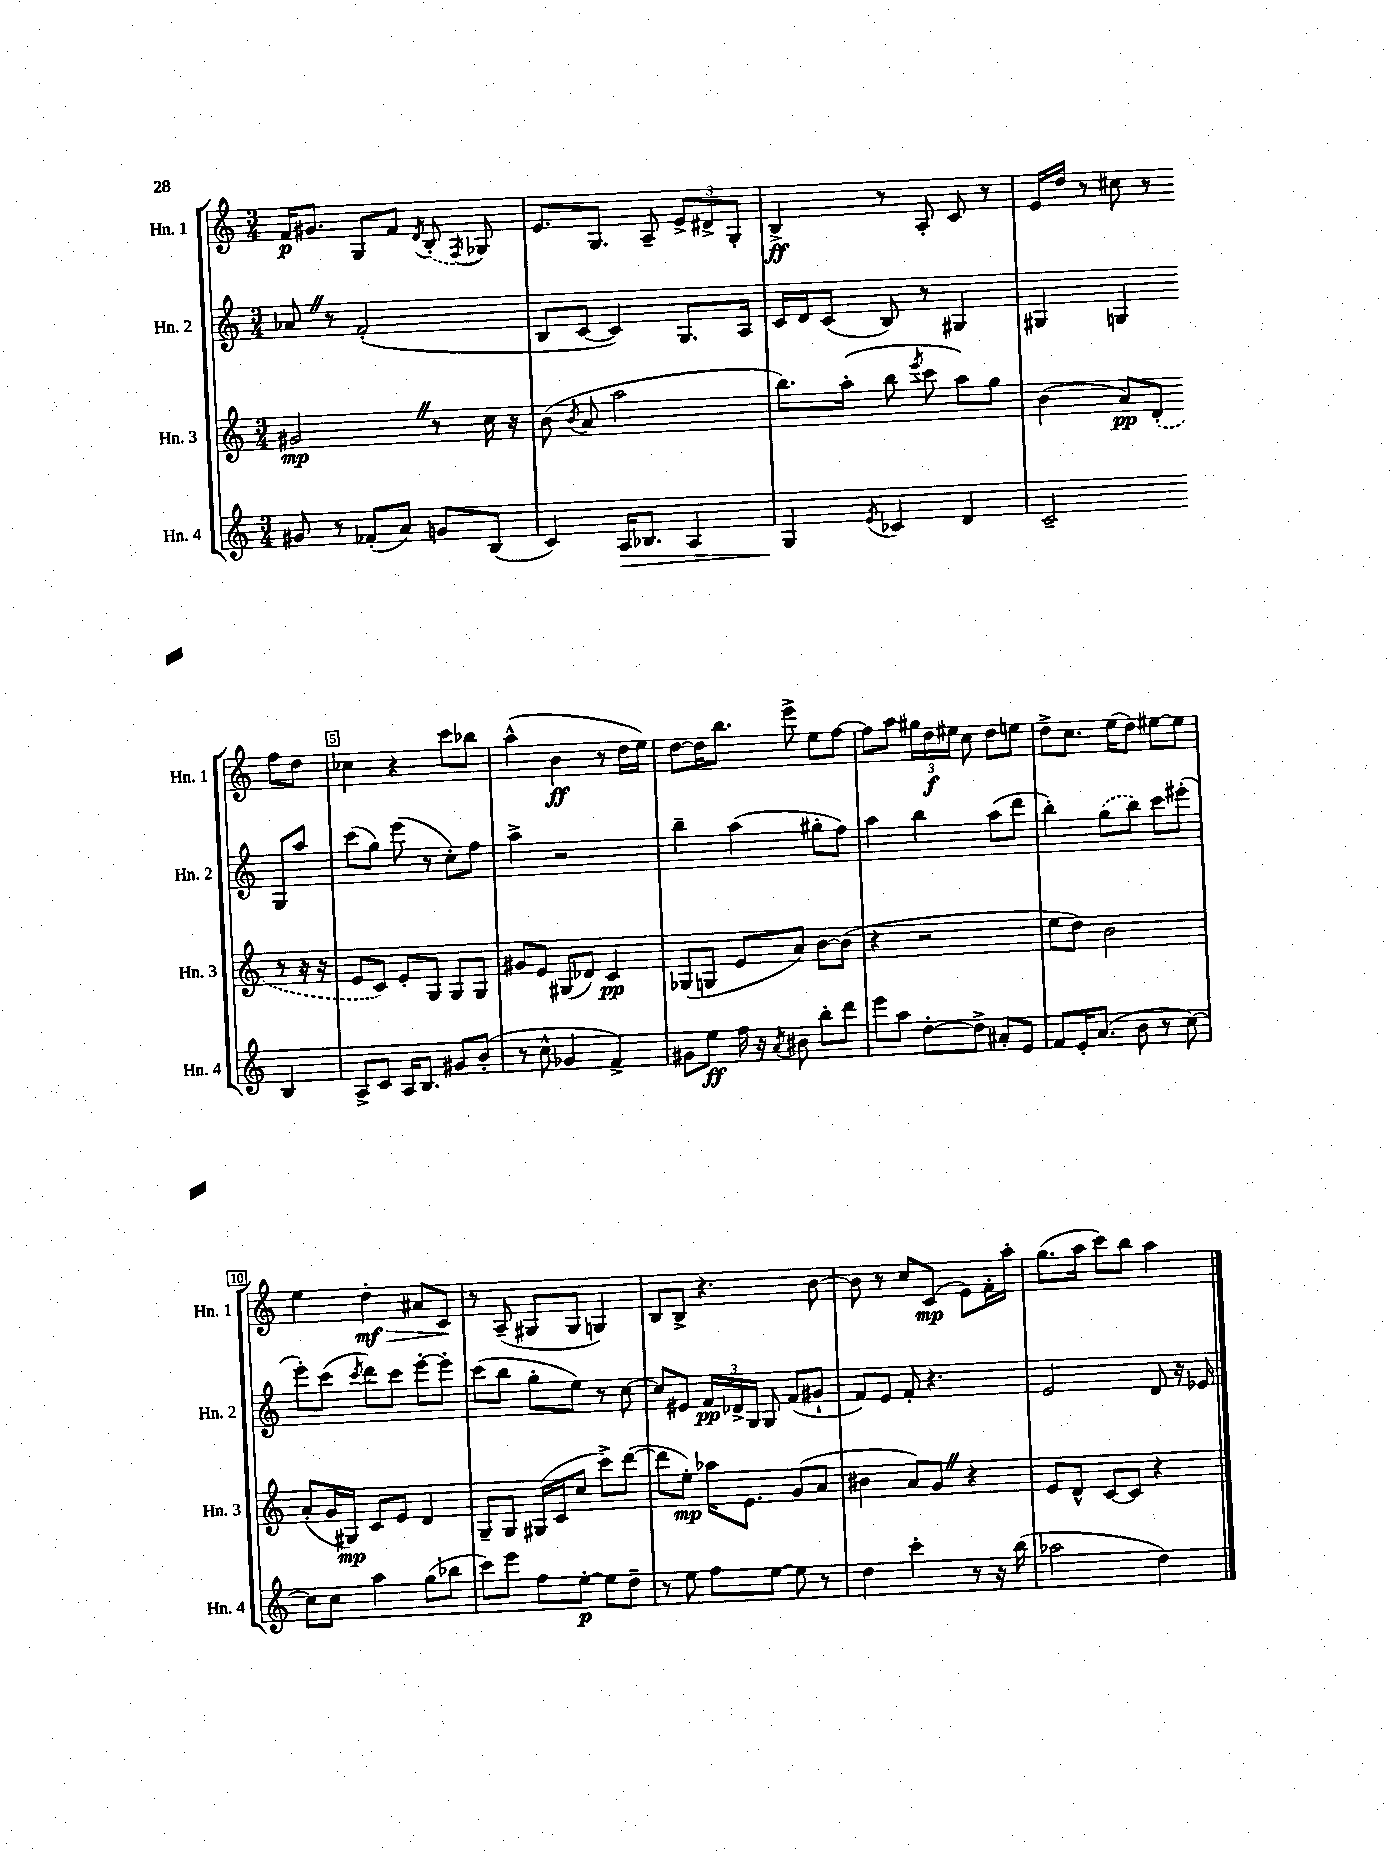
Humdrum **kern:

**kern	**kern	**kern	**kern
*staff4	*staff3	*staff2	*staff1
*clefG2	*clefG2	*clefG2	*clefG2
*k[]	*k[]	*k[]	*k[]
*M3/4	*M3/4	*M3/4	*M3/4
8g#	2g#	8a-	16f
.	.	.	8.g#
8r	.	8r	.
(8f-'	.	(2f'	8G
8a)	.	.	8f
.	.	.	8qd
8g	8r	.	(8B'
.	.	.	8qF
(8B	16cc	.	8G-)
.	16r	.	.
=	=	=	=
4c)	(8b	8B	8.e
.	8qb	.	.
.	8a	[8c	.
.	.	.	8.G
16A	2aa	4c])	.
8.B-	.	.	.
.	.	.	8A~
4A	.	8.G	12e^
.	.	.	12d#^
.	.	.	12G'
.	.	16A	.
=	=	=	=
4G	8.bb)	16c	4B^
.	.	16d	.
.	.	(8c	.
.	(16aa'	.	.
8qe	.	.	.
4c-	8bb	8B)	8r
.	8qeee	.	.
.	8ccc	8r	8A'
4d	8aa)	4G#	8c
.	8gg	.	8r
=	=	=	=
2c~	(4b	4G#	16e
.	.	.	16dd
.	.	.	8r
.	8a)	4G	8cc#
.	(8d'	.	8r
4B	8r	8G	8ff
.	16r	8aa	8dd
.	16r	.	.
=	=	=	=
8A^	8e	(8ccc	4cc-
8c	8c)	8gg)	.
16A	8e'	(8eee	4r
8.B	.	.	.
.	8G	8r	.
8g#	8G	8cc')	8ccc
(8b'	8G	8ff	8bb-
=	=	=	=
8r	8g#	4aa^	(4aa^^
8cc^^	8e	.	.
4g-	(8G#	2r	4b
.	8d-)	.	.
4f^)	4c	.	8r
.	.	.	16dd
.	.	.	16ee)
=	=	=	=
8g#	(8G-	4bb~	[8dd
8ee	8G	.	16dd]
.	.	.	8.bb
16ff	8e	(4aa	.
16r	.	.	.
8qa	.	.	.
8b#	8a)	.	8eee^
8bb'	[8b	8gg#'	8ee
8ddd	(8b]	8ff)	[8ff
=	=	=	=
8eee	4r	4aa	8ff]
8aa	.	.	8aa
[8dd'	2r	4bb	24gg#
.	.	.	24dd
.	.	.	24ee#
8dd^]	.	.	8cc
8a#'	.	(8aa	8dd
8e	.	8ddd	8ee
=	=	=	=
8f	8ee	4bb')	8dd^
16e'	8dd)	.	8.cc
(8.a	.	.	.
.	2b	(8gg	.
.	.	.	(16ee
8b	.	8bb)	8dd)
8r	.	8ccc	[8ee#
[8cc)	.	(8eee#'	8ee#]
=	=	=	=
8cc]	(8a'	8eee')	4ee
8cc	16g	(8ccc	.
.	16G#)	.	.
.	.	8qccc	.
4aa	8c	8ddd)	4dd'
.	8e	8ccc	.
(8gg	4d	[8eee'	8a#
8bb-	.	8eee']	8c
=	=	=	=
8ccc)	8G~	(8ccc	8r
8eee	8G	8bb	(8A~
8ff	(16G#	8gg'	8G#
.	16c	.	.
[8ee'	8cc	8ee)	8G#
8ee]	8ccc^)	8r	4G)
8dd~	([8ddd	[8cc	.
=	=	=	=
8r	8ddd]	8cc]	8B
8ee	8ee')	8e#	8B^
8ff	16aa-	24f	4.r
.	.	24d-^	.
.	8.e	.	.
.	.	24G	.
[8ee	.	8G	.
8ee]	(8g	(8f	.
8r	8a	8g#`	[8b
=	=	=	=
4dd	4b#	8f)	8b]
.	.	8e	8r
4ccc'	8a)	8f'	8cc
.	8g	4.r	(8c
8r	4r	.	8e)
16r	.	.	16f'
(16bb	.	.	16aa'
=	=	=	=
2aa-	8e	2e	(8.gg
.	8d^^	.	.
.	.	.	16aa
.	[8c	.	8ccc)
.	8c]	.	8bb
4dd)	4r	8d	4aa
.	.	16r	.
.	.	16e-	.
==	==	==	==
*-	*-	*-	*-
